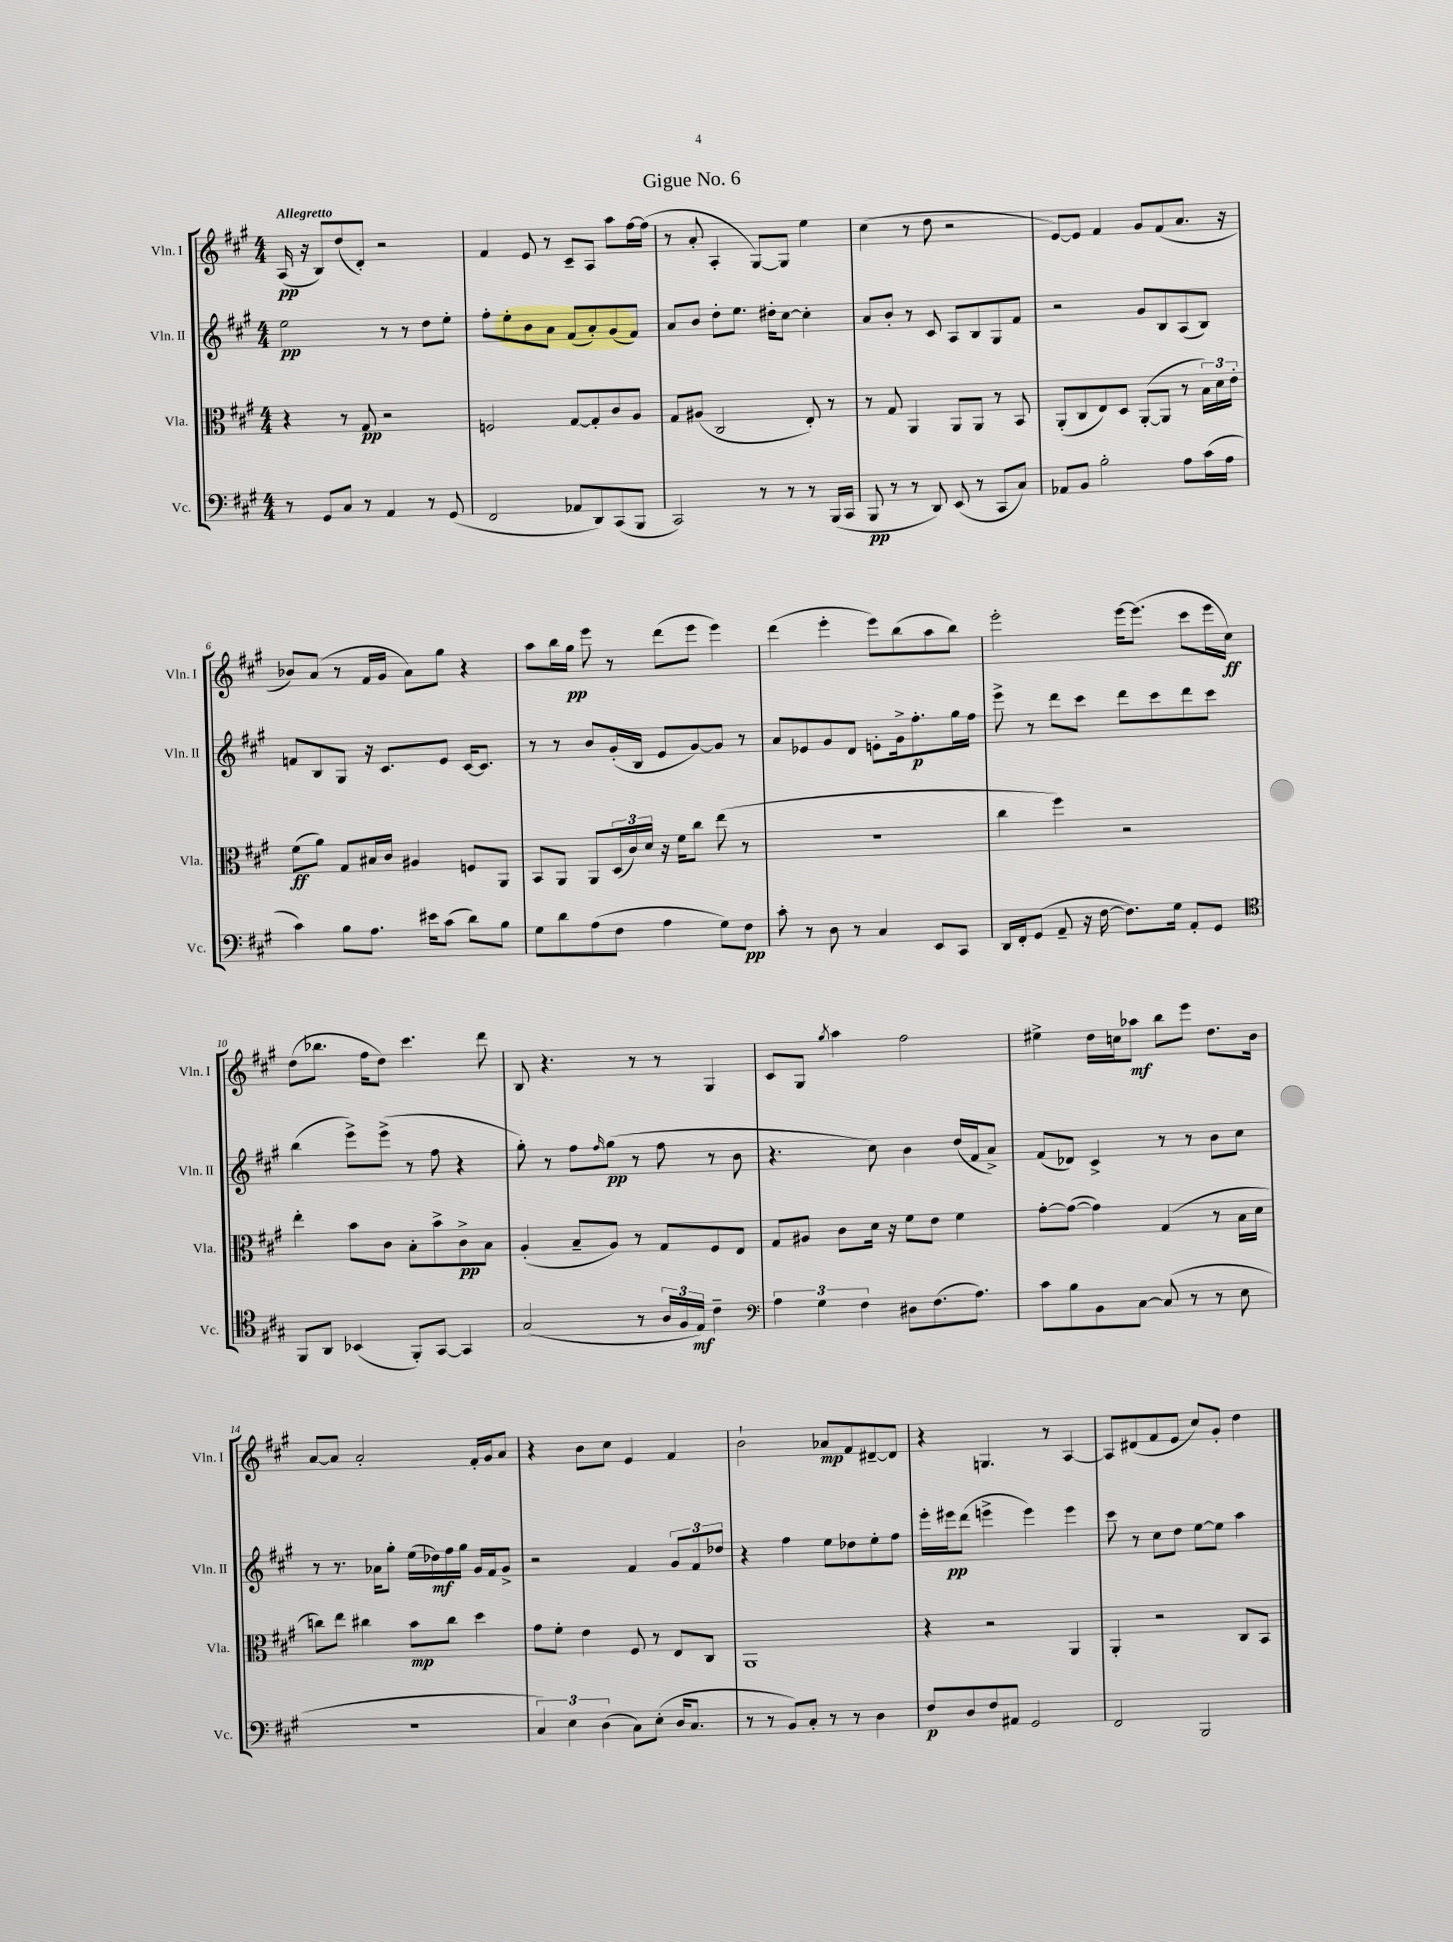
\header { title = "Gigue No. 6" }
<<
\new StaffGroup <<
\new Staff = "s0" \with { instrumentName = "Vln. I" shortInstrumentName = "Vln. I" } {
    \clef treble \key a \major \numericTimeSignature \time 4/4 \tempo "Allegretto"
    a16\pp( r16 b8) d''8( d'8-.) r2 |
    fis'4 e'8 r8 cis'8-- a8 a''8 fis''16~ fis''16( |
    r8 a'8-. a4-. gis8~) gis8 e''4 |
    cis''4( r8 d''8 r2 |
    e'8~) e'8 fis'4 gis'8 fis'8( a'8. r16 |
    bes'8) a'8( r8 fis'16 gis'16 a'8) gis''8 r4 |
    a''8 b''16 gis''16\pp e'''8 r8 d'''8( e'''8 e'''4) |
    d'''4( e'''4-. e'''8) b''8( a''8 b''8) |
    e'''2-. e'''16~ e'''8.( cis'''8 e'''16 cis''16\ff) |
    d''8( bes''8. fis''16 d''8) cis'''4. d'''8 |
    b8 r4. r8 r8 gis4 |
    cis'8 gis8 \acciaccatura { gis''8 } a''4 fis''2 |
    eis''4-> d''16 c''16 aes''8\mf b''8 e'''8 d''8. b'16 |
    a'8~ a'8 a'2-. fis'16-. gis'16 a'8 |
    r4 b'8 cis''8 e'4 fis'4 |
    b'2-! aes'8\mp fis'8 dis'8~-- dis'8 |
    r4 g4. r8 a4~ |
    a8 dis'8( fis'8 e'8 cis''8) gis'8-. d''4 \bar "|." |
}
\new Staff = "s1" \with { instrumentName = "Vln. II" shortInstrumentName = "Vln. II" } {
    \clef treble \key a \major \numericTimeSignature \time 4/4
    e''2\pp r8 r8 d''8 e''8-. |
    fis''8-. e''8-. b'8 a'8 fis'8( a'8-.) gis'8( fis'8) |
    a'8 b'8 d''8-. e''8. dis''16-. cis''8~ cis''4-. |
    a'8 b'8-. r8 cis'8 a8 b8 gis8 fis'8 |
    r2 gis'8 b8 a8( b8) |
    f'8 b8 gis8 r16 cis'8. e'8 cis'16~ cis'8. |
    r8 r8 b'8 gis'16-.( b16 e'8 gis'8~) gis'8 r8 |
    a'8 ees'8 gis'8 d'8 e'8-. gis'16-> fis''8.-.\p gis''16 fis''16 |
    e'''8-> r8 d'''8 cis'''8 d'''8 cis'''8 d'''8 cis'''8 |
    b''4( e'''8->) e'''8->( r8 fis''8 r4 |
    gis''8-.) r8 fis''8 \grace { fis''16 } gis''8\pp( r8 fis''8 r8 b'8 |
    r4. cis''8) b'4 d''16( fis'16 a'8->) |
    fis'8( des'8) cis'4-> r8 r8 b'8 cis''8 |
    r8 r8. aes'16 gis''8-. e''16( des''16\mf) fis''16 gis''16 gis'16 fis'16 gis'8-> |
    r2 fis'4 \tuplet 3/2 { gis'8 fis'8 des''8 } |
    r4 fis''4 e''8 des''8 e''8-. fis''8 |
    e'''16-. eis'''16\pp d'''8( e'''4-> e'''4) e'''4 |
    cis'''8 r8 cis''8 d''8 e''8~ e''8 a''4 \bar "|." |
}
\new Staff = "s2" \with { instrumentName = "Vla." shortInstrumentName = "Vla." } {
    \clef alto \key a \major \numericTimeSignature \time 4/4
    r4 r8 gis8\pp r2 |
    f2 gis8~ gis8-. cis'8 a8 |
    gis8 ais8( cis2 e8-.) r8 |
    r8 gis8 a,4 a,8 a,8 r8 b,8 |
    a,8-.( cis8 e8) d8 a,8~-.( a,8 r8 \tuplet 3/2 { b16) d'16 e'16-. } |
    fis'8\ff( a'8) gis8 bis16 cis'16 ais4 f8 a,8 |
    b,8 a,8 a,8 \tuplet 3/2 { d16( cis'16) d'16 } r16 fis'16 cis''8 e''8( r8 |
    R1 |
    cis''4 fis''4) r2 |
    e''4-. b'8 cis'8 b8-. b'8-> cis'8->\pp b8 |
    a4-.( b8-- a8) r8 gis8 fis8 e8 |
    gis8 ais8 cis'8 d'16 r16 fis'8 e'8 fis'4 |
    gis'8~-. gis'8~( gis'4) gis4( r8 b16 d'16 |
    c''8) e''8 cis''4 b'8\mp cis''8 d''4 |
    gis'8 fis'8-. e'4 fis8 r8 e8 cis8 |
    a,1 |
    r4 r2 a,4 |
    a,4-. r2 cis8 b,8 \bar "|." |
}
\new Staff = "s3" \with { instrumentName = "Vc." shortInstrumentName = "Vc." } {
    \clef bass \key a \major \numericTimeSignature \time 4/4
    r8 gis,8 cis8 r8 a,4 r8 gis,8( |
    fis,2 aes,8 d,8) cis,8( b,,8 |
    cis,2) r8 r8 r8 b,,16( cis,16 |
    b,,8\pp r8 r8 d,8) e,8( r8 cis,8 cis8) |
    aes,8 b,8 b2-. a8 cis'16( a16 |
    cis'4) b8 a8. eis'16 cis'8( d'8) b8 |
    gis8 d'8 a8( fis8 a4 gis8) fis8\pp |
    cis'8-. r8 d8 r8 cis4 e,8 cis,8 |
    d,16 fis,16-. gis,8( a,8-- r16 fis16~ fis8.) gis16 a,8-. gis,8 |
    \clef tenor fis,8 a,8 bes,4( fis,8-.) gis,8~ gis,4 |
    gis2( r8 \tuplet 3/2 { a16 fis16 e16\mf) } cis'4-- |
    \clef bass \tuplet 3/2 { a4 gis4 fis4 } dis8 fis8.( a8.) |
    cis'8 b8 b,8 cis8~ cis8( r8 r8 e8 |
    R1 |
    \tuplet 3/2 { cis4) e4 d4( } cis8) e8-.( d16 cis8. |
    r8 r8 b,8) cis8-. r8 r8 d4 |
    fis8\p d8 fis8 ais,8 gis,2 |
    fis,2 b,,2 \bar "|." |
}
>>
>>
